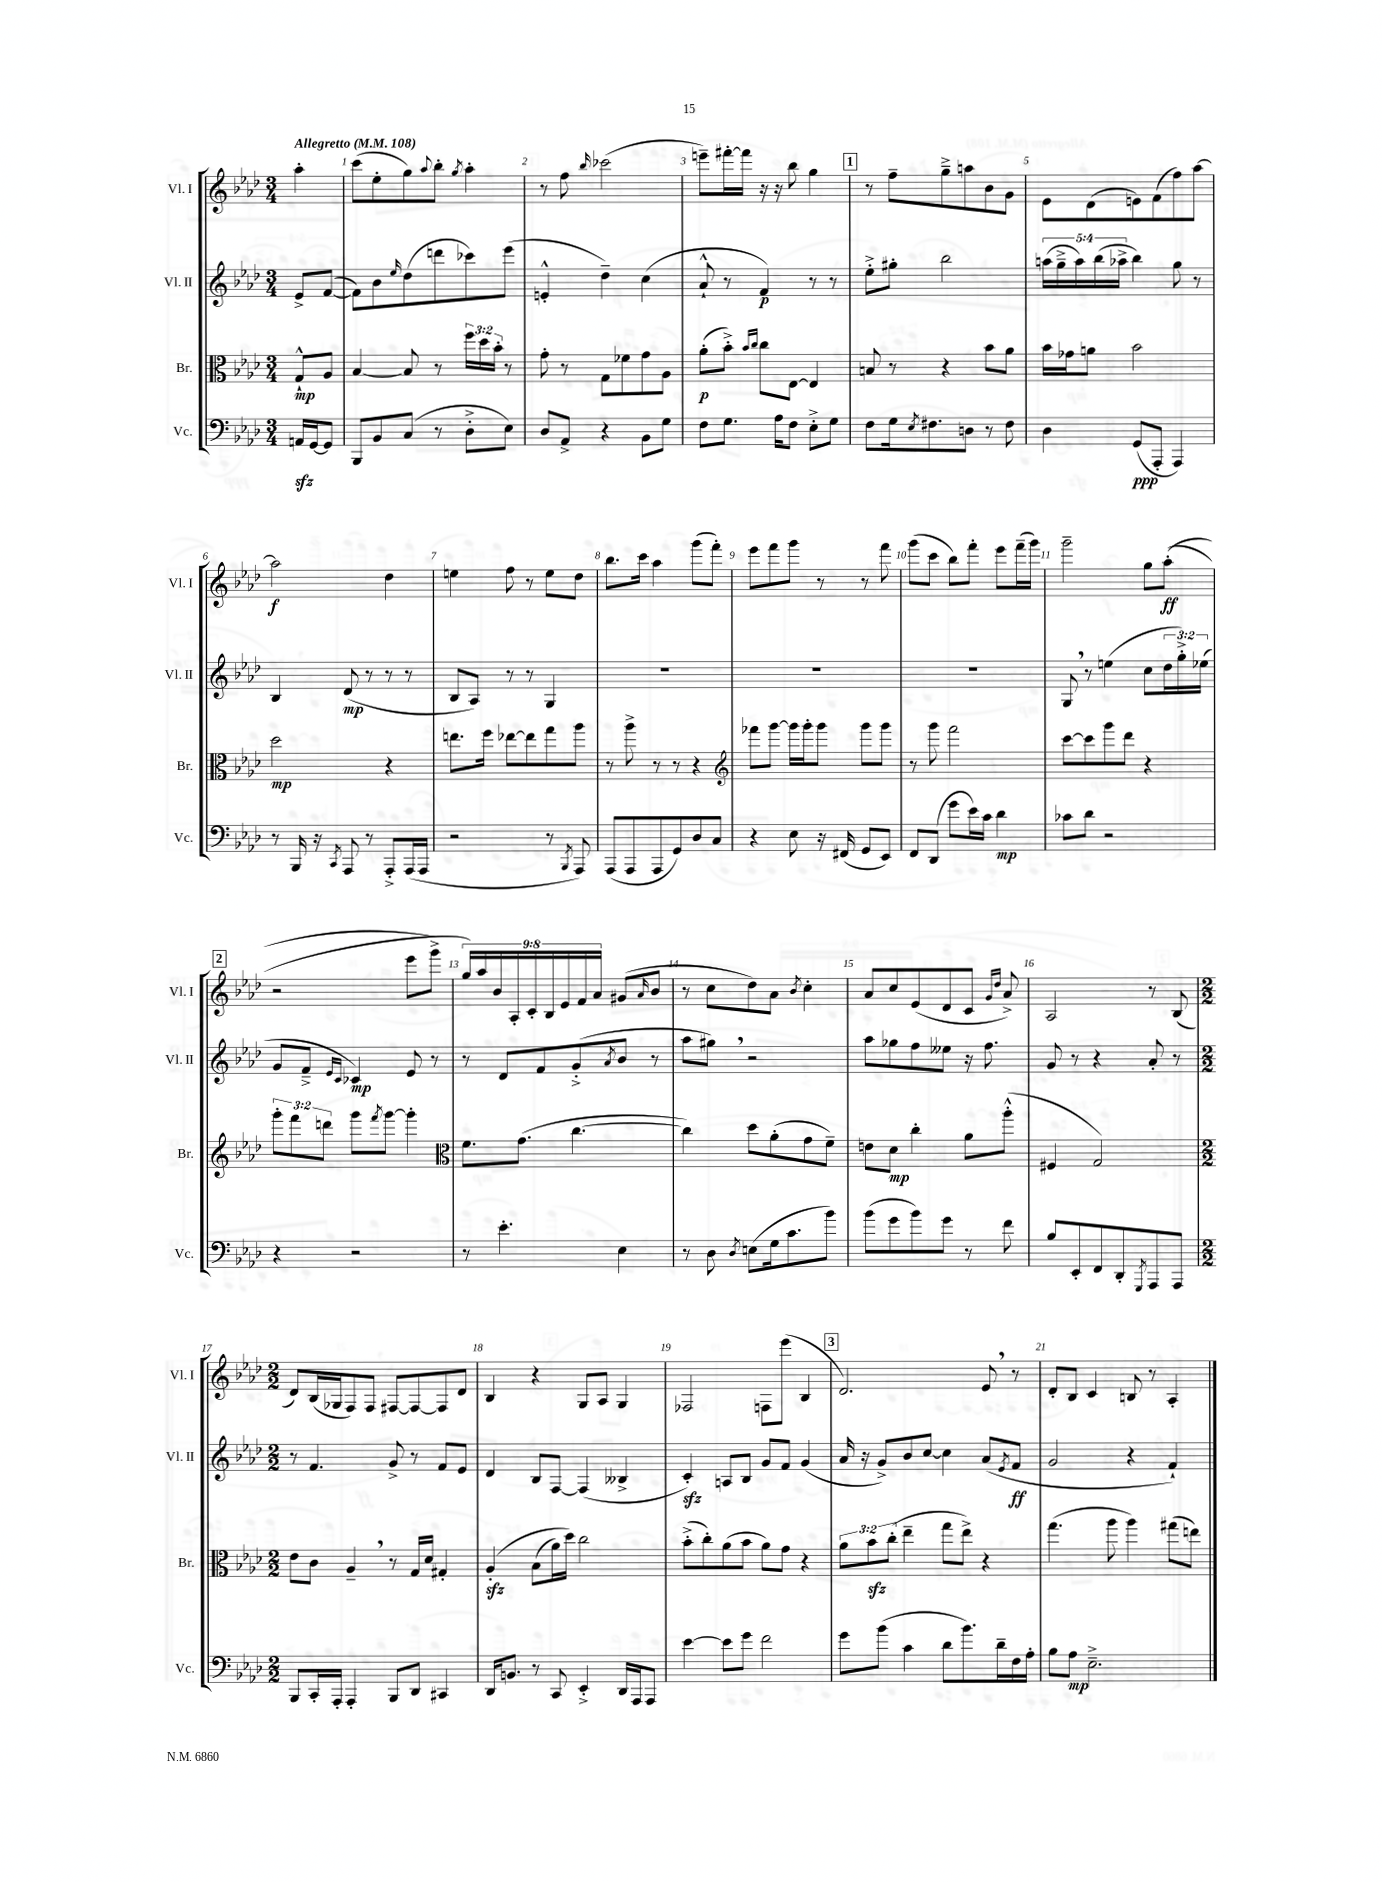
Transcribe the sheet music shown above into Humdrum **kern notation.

**kern	**kern	**kern	**kern
*staff4	*staff3	*staff2	*staff1
*clefF4	*clefC3	*clefG2	*clefG2
*k[b-e-a-d-]	*k[b-e-a-d-]	*k[b-e-a-d-]	*k[b-e-a-d-]
*M3/4	*M3/4	*M3/4	*M3/4
*MM108	*MM108	*MM108	*MM108
16AA/LL	8G`^^/L	8e-^/L	4aa-'\
[16GG/J	.	.	.
8GG/]J	8A-/J	([8f/J	.
=	=	=	=
8BBB-/L	[4B-/	8f\]L)	(8ccc\L
8BB-/	.	8b-\	8ee-'\
.	.	16qqee-/	.
(8C/J	8B-/]	(8dd-\	8gg\)
.	.	.	8qqaa-/
8r	8r	8ddd\	8bb-'\J
.	.	.	8qgg/
8D-'^\L	24ff\LL	8ccc-\)	4aa-'\
.	24dd-\	.	.
.	24b-'\JJ	.	.
8E-\J)	8r	(8eee-\J	.
=	=	=	=
8D-/L	8g'\	4e'^^/	8r
8AA-^/J	8r	.	8ff\
.	.	.	16qqbb-/
4r	8G\L	4dd-~\)	(2ccc-\
.	8f-\	.	.
8BB-\L	8g\	(4cc\	.
8G\J	8A-\J	.	.
=	=	=	=
8F\L	(8a-'\L	8a-`^^/	8eee~\L)
8.G\J	8b-'^\J)	8r	[16fff#'\L
.	.	.	16fff#\]JJ
.	16qqb-/LL	.	.
.	16qqcc/JJ	.	.
.	8cc\L	4f/)	16r
16A-\LK	.	.	16r
8F\J	[8E-\J	.	8bb-\
8E-'^\L	4E-/]	8r	4gg\
8G\J	.	8r	.
=	=	=	=
8F\L	8B/	8ee-'^\L	8r
16G\k	8r	8gg#'\J	8ff~\L
8qE-/	.	.	.
8.F#\	.	.	.
.	4r	2bb-\	8gg~^\
8D\J	.	.	8aa\
8r	8b-\L	.	8b-\
8F#\	8a-\J	.	8g\J
=	=	=	=
4D-\	16b-\LL	(20aa\LL	8e-\L
.	.	20gg~^\	.
.	16g-\J	.	.
.	.	20aa\)	.
.	8a\J	.	(8d-\
.	.	(20bb-\	.
.	.	20aa-^\JJ	.
(8GG/L	2b-\	4bb-\)	8e\)
8AAA-'/J	.	.	(8f\
4AAA-/)	.	8gg\	8ff\)
.	.	8r	[8aa-\J
=	=	=	=
8r	2dd-\	4B-/	2aa-\]
16BBB-/	.	.	.
16r	.	.	.
8qCC/	.	.	.
8AAA-/	.	(8d-/	.
8r	.	8r	.
8AAA-'^/L	4r	8r	4dd-\
(16AAA-/L	.	8r	.
16AAA-/JJ	.	.	.
=	=	=	=
2r	8.ee\L	8B-/L	4ee\
.	.	8A-/J)	.
.	16ff\Jk	.	.
.	[8ee-\L	8r	8ff\
.	8ee-\]	8r	8r
8r	8gg\	4G/	8ee\L
8qBBB-/	.	.	.
8AAA-/)	8aa-\J	.	8dd-\J
=	=	=	=
(8AAA-/L	8r	2.r	8.bb-\L
8AAA-/	8aa-^\	.	.
.	.	.	16ccc\Jk
8AAA-/	8r	.	4aa-\
8GG/)	8r	.	.
8D-/	4r	.	(8ggg\L
8C/J	.	.	8fff'\J)
=	=	=	=
*	*clefG2	*	*
4r	8fff-\L	2.r	8eee-\L
.	[8ggg\J	.	8fff\
8E-\	16ggg\]LL	.	8ggg\J
.	16ggg'\J	.	.
16r	8ggg\J	.	8r
(16FF#/	.	.	.
8GG/L	8ggg\L	.	8r
8EE-/J)	8ggg\J	.	8fff\
=	=	=	=
8FF/L	8r	2.r	(8ggg\L
(8DD-/J	8ggg\	.	8ccc\J
8g\L	2fff\	.	8bb-\L)
16e-\L)	.	.	8fff'\J
16c\JJ	.	.	.
4d-\	.	.	8eee-\L
.	.	.	(16fff~\L
.	.	.	16ggg\JJ)
=	=	=	=
8c-\L	[8ccc\L	8G/	2ggg~\
8d-\J	8ccc\]	8r	.
2r	8ggg\	(4ee\	.
.	8ddd-\J	.	.
.	4r	8cc\L	8gg\L
.	.	24dd-\L	&((8aa-'\J
.	.	24gg'^\)	.
.	.	(24ee-\JJ	.
=	=	=	=
4r	12ggg'\L	8g/L	2r
.	12fff\	.	.
.	.	8f~^/J	.
.	12ddd\J	.	.
.	.	16qqe-/LL	.
.	.	16qqc/JJ	.
2r	8ggg\L	4c-/)	.
.	8qfff/	.	.
.	[8ggg\J	.	.
.	4ggg'\]	8e-/	8eee-\L
.	.	8r	8ggg^\J)
=	=	=	=
*	*clefC3	*	*
8r	8.f\L	8r	18gg/LL&)
.	.	.	18aa-/
.	.	.	18b-/
4.e-'\	.	8d-/L	.
.	.	.	18A-'/
.	(8.g\J	.	.
.	.	.	18c'/
.	.	8f/	.
.	.	.	18B-/
.	.	.	18e-/
.	[4.cc\	(8g'^/	.
.	.	.	18f/
.	.	.	18a-/JJ
.	.	8qa-/	.
4E-\	.	8b-/J	(8g#/L
.	.	.	16qqa-/
.	.	8r	8b-/J
=	=	=	=
8r	4cc\])	8aa-\L	8r
8D-\	.	8gg#\J)	8cc\L
8qD-/	.	.	.
(8E\L	8dd-\L	2r	8dd-\)
16G\k	(8a-'\	.	8a-\J
8.c\	.	.	.
.	.	.	8qb-/
.	8g\	.	4cc'\
8b-\J)	8f~\J)	.	.
=	=	=	=
(8b-\L	8e\L	8aa-\L	8a-/L
8g\	8d-\J	8gg-\	8cc/
8b-\)	4cc'\	8ff\	(8e-/
8g\J	.	8ee--\J	8d-/
8r	8a-\L	16r	8c/J
.	.	8.ff\	.
.	.	.	16qqg/LL
.	.	.	16qqdd-/JJ
8f\	(8aa-'^^\J	.	8a-^/)
=	=	=	=
8B-/L	4F#/	8g/	2A-/
8EE-'/	.	8r	.
8FF/	2G/)	4r	.
8DD-'/	.	.	.
8qGGG/	.	.	.
8AAA-/	.	8a-'/	8r
8AAA-/J	.	8r	(8B-/
=	=	=	=
*M2/2	*M2/2	*M2/2	*M2/2
8BBB-/L	8e-\L	8r	8d-/L)
16CC'/L	8c\J	4.f/	(16B-/L
16AAA-'/JJ	.	.	16G-/J
4AAA-'/	4A-~/	.	8F/)
.	.	.	8F/J
8BBB-/L	8r	8g^/	[8F#/L
8DD-/J	16G/LL	8r	8F#/_
.	16d-/JJ	.	.
4CC#/	4G#'/	8f/L	8F#/]
.	.	8e-/J	8d-/J
=	=	=	=
16DD-/LK	&(4A-'/	4d-/	4B-/
8.BB/J	.	.	.
8r	(8B-\L	8B-/L	4r
8CC/	16a-\L)	[8F/J	.
.	16dd-\JJ&)	.	.
4EE-'^/	2cc\	(4F/]	8G/L
.	.	.	8A-/J
16DD-/LL	.	4B--^/	4G/
16AAA-/J	.	.	.
8AAA-/J	.	.	.
=	=	=	=
[4e-\	(8b-'^\L	4c'/)	2F-/
.	8cc'\)	.	.
8e-\]L	(8a-\	8A/L	.
8g\J	8b-\J	8B-/J	.
2f\	8a-\L)	8g/L	8F\L
.	8g\J	8f/J	(8eee-\J
.	4r	(4g/	4B-/
=	=	=	=
8g\L	12a-\L	16a-/	2.d-/)
.	.	16r	.
.	12b-\	.	.
(8b-\J	.	8g^/L)	.
.	(12cc'\J	.	.
4c\	4ee-~\	8b-/	.
.	.	[8cc/J	.
8d-\L	8gg\L	4cc\]	.
8.b-\)	8ee-^\J)	.	.
.	4r	(8a-/L	8e-/
16d-~\L	.	.	.
.	.	8qe-/	.
16F\	.	8f/J	8r
16A-'\JJ	.	.	.
=	=	=	=
8B-\L	(4.gg\	2g/	8d-'/L
8A-\J	.	.	8B-/J
2.E-~^\	.	.	4c/
.	8aa-\	.	.
.	4aa-\)	4r	8B/
.	.	.	8r
.	(8gg#\L	4f`/)	4A-'/
.	8ee\J)	.	.
==	==	==	==
*-	*-	*-	*-
